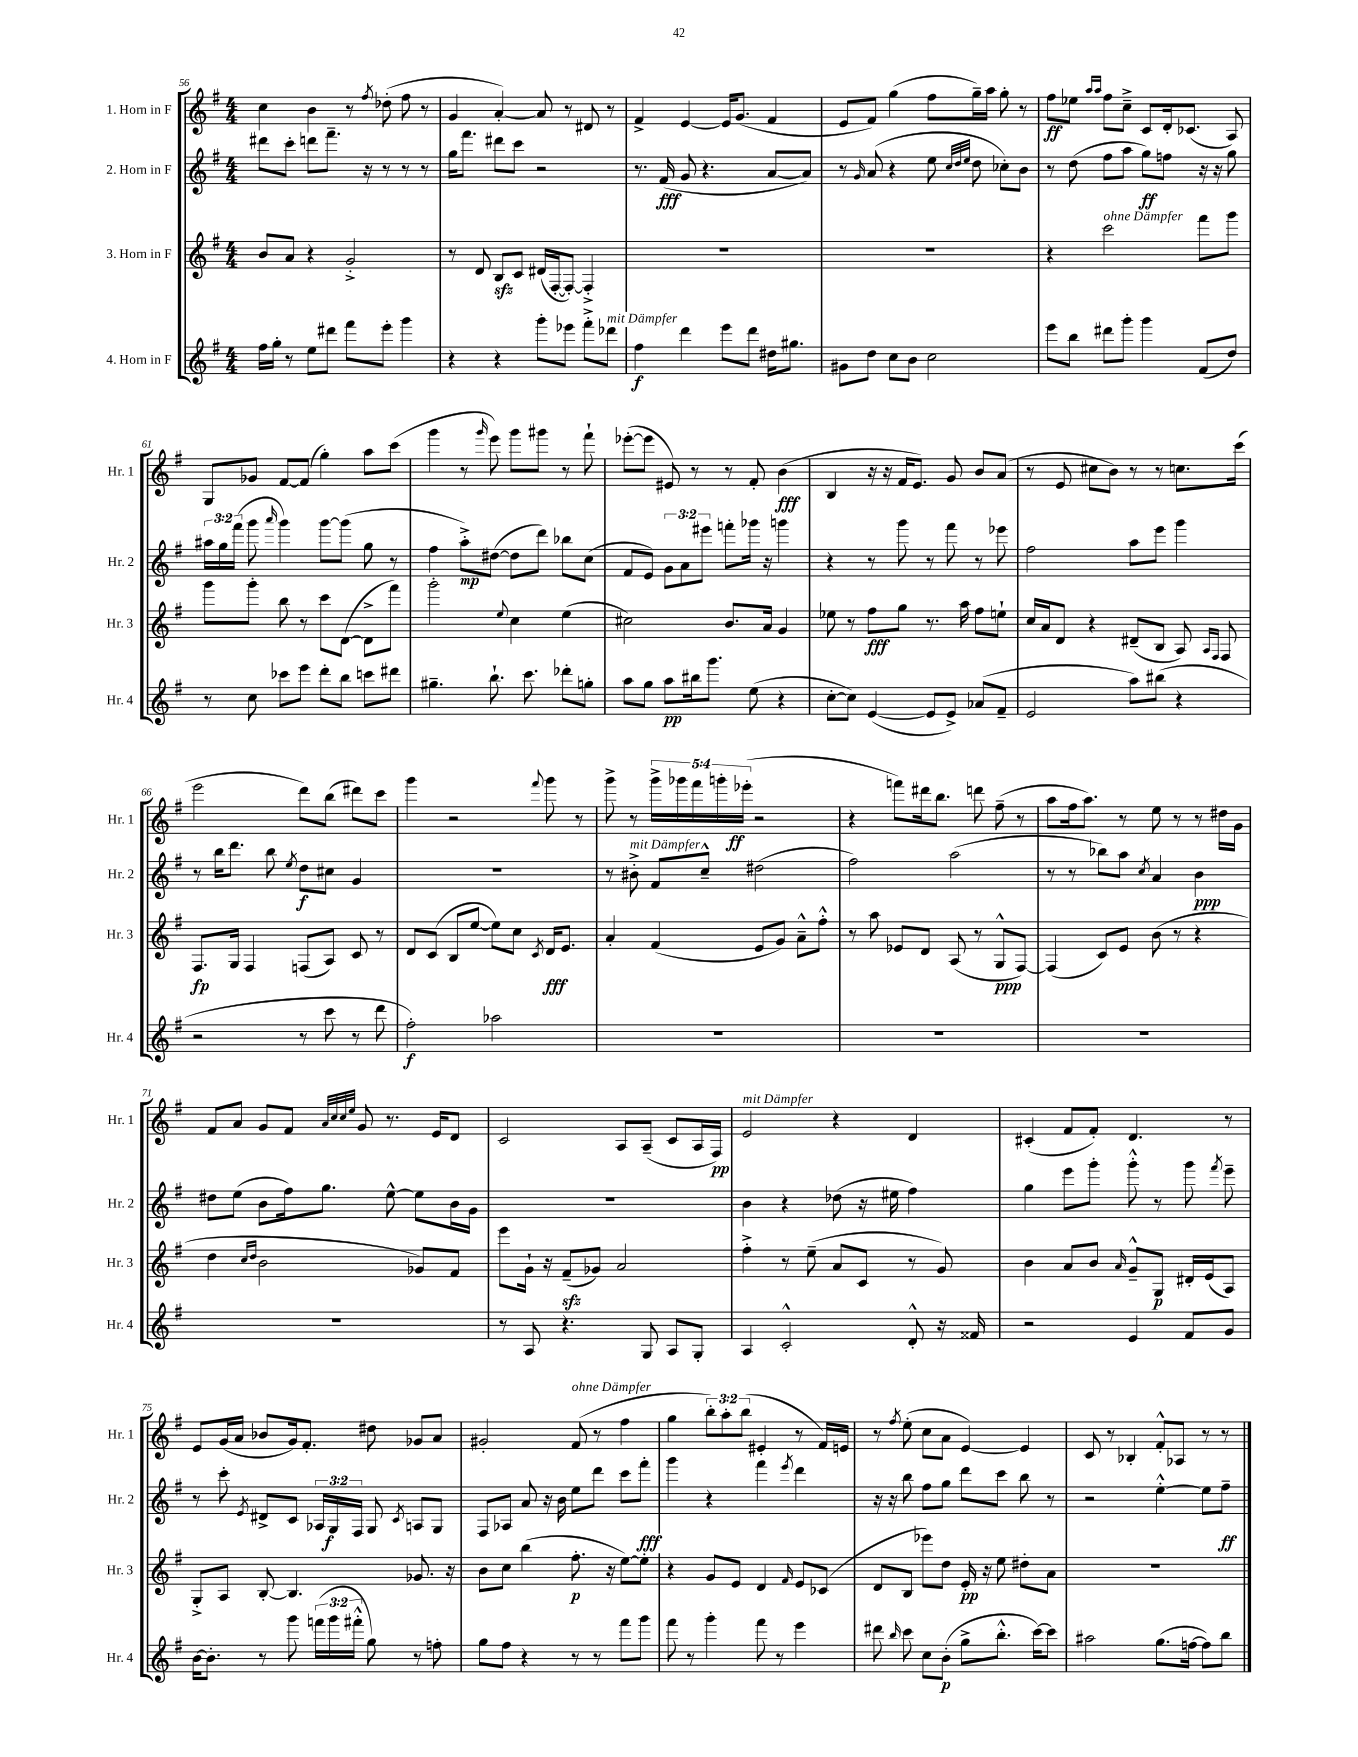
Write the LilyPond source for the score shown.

<<
\new StaffGroup <<
\new Staff = "s0" \with { instrumentName = "1. Horn in F" shortInstrumentName = "Hr. 1" } {
    \clef treble \key g \major \numericTimeSignature \time 4/4 \override Staff.TupletNumber.text = #tuplet-number::calc-fraction-text
    \autoBeamOff c''4 b'4 r8 \acciaccatura { fis''8 } des''8-.( fis''8 r8 |
    g'4 a'4~-.) a'8 r8 dis'8 r8 |
    fis'4-> e'4~ e'16[ g'8.]( fis'4 |
    e'8[ fis'8]) g''4( fis''8[ g''16--) a''16] g''8-. r8 |
    fis''8[\ff ees''8] \grace { a''16[ a''16] } fis''8[ c''8]---> c'8[ d'16-. ces'8.]( a8) |
    g8[ ges'8] fis'8[~ fis'8]( g''4-.) a''8[ c'''8]( |
    g'''4 r8 \grace { g'''16 } e'''8) g'''8[ gis'''8] r8 fis'''8-! |
    ees'''8[~-.( ees'''8] eis'8) r8 r8 fis'8-. b'4\fff( |
    b4 r16 r16 fis'16[ e'8.]) g'8 b'8[ a'8]( |
    r8 e'8 cis''8[ b'8]) r8 r8 c''8.[ c'''16]( |
    e'''2 d'''8[) b''8]( dis'''8[) c'''8] |
    g'''4 r2 \appoggiatura { fis'''8 } g'''8 r8 |
    g'''8-> r8 \tuplet 5/4 { g'''16[-> ges'''16 fis'''16 g'''16-. ees'''16]-.\ff( } r2 |
    r4 f'''8[) dis'''16 b''8.] d'''8 fis''8--( r8 |
    a''8[ fis''16 a''8.]) r8 e''8 r8 r8 dis''16[ g'16] |
    fis'8[ a'8] g'8[ fis'8] \grace { a'32[ c''32 c''32 e''32] } g'8 r8. e'16[ d'8] |
    c'2 a8[ a8]--( c'8[ a16 fis16]\pp) |
    e'2^\markup { \italic "mit Dämpfer" } r4 d'4 |
    cis'4-.( fis'8[ fis'8]-.) d'4. r8 |
    e'8[ g'16( a'16] bes'8[ g'16) fis'8.]-. dis''8 ges'8[ a'8] |
    gis'2-. fis'8^\markup { \italic "ohne Dämpfer" }( r8 fis''4 |
    g''4 \tuplet 3/2 { b''8[-.) a''8-. b''8]( } eis'4-. r8 fis'16[) e'16] |
    r8 \acciaccatura { fis''8 } e''8-.( c''8[ a'8] e'4~) e'4 |
    c'8 r8 bes4-. fis'8[-.-^ aes8] r8 r8 \bar "|." |
}
\new Staff = "s1" \with { instrumentName = "2. Horn in F" shortInstrumentName = "Hr. 2" } {
    \clef treble \key g \major \numericTimeSignature \time 4/4 \override Staff.TupletNumber.text = #tuplet-number::calc-fraction-text
    \autoBeamOff dis'''8[ c'''8]-. d'''8[ fis'''8.]-- r16 r8 r8 r8 |
    g''16[ fis'''8.] dis'''8[ c'''8] r2 |
    r8. fis'16\fff( g'8 r4. a'8[~ a'8]) |
    r8 \grace { g'16 } a'8( r4 e''8 \grace { c''32[ d''32 e''32] } d''8 ces''8[-.) b'8] |
    r8 d''8( fis''8[ a''8] g''8[\ff) f''8] r16 r16 g''8 |
    \tuplet 3/2 { ais''16[ g''16 fis'''16]( } g'''8 \grace { a'''16 } g'''4) g'''8[~ g'''8]( g''8 r8 |
    fis''4 a''8[-.->\mp) dis''8]~( dis''8[ d'''8]) bes''8[ c''8]( |
    fis'8[ e'8]) \tuplet 3/2 { g'8[ a'8 eis'''8] } f'''8[-. ges'''16] r16 g'''4 |
    r4 r8 g'''8 r8 fis'''8 r8 ees'''8 |
    fis''2 a''8[ e'''8] g'''4 |
    r8 b''16[ d'''8.] b''8 \acciaccatura { e''8 } d''8[\f cis''8] g'4 |
    R1 |
    r8 bis'8-.->^\markup { \italic "mit Dämpfer" } fis'8[ c''8]---^ dis''2( |
    fis''2) a''2( |
    r8 r8 bes''8[) a''8] \acciaccatura { c''8 } a'4 b'4\ppp |
    dis''8[ e''8]( b'8[ fis''16) g''8.] e''8~-^ e''8[ b'16 g'16] |
    R1 |
    b'4 r4 des''8( r16 eis''16 fis''4) |
    g''4 e'''8[ g'''8]-. g'''8-.-^ r8 g'''8 \acciaccatura { fis'''8 } e'''8-- |
    r8 c'''8-. \acciaccatura { e'8 } dis'8[-> c'8] \tuplet 3/2 { aes16[ g16\f fis16] } g8 \acciaccatura { c'8 } a8[ g8] |
    fis8[ aes8] a'8 r16 b'16 e''8[ d'''8] c'''8[ fis'''8]-.\fff |
    g'''4 r4 fis'''4 \acciaccatura { e'''8 } d'''4 |
    r16 r16 b''8 fis''8[ g''8] d'''8[ c'''8] b''8 r8 |
    r2 e''4~-.-^ e''8[ fis''8]--\ff \bar "|." |
}
\new Staff = "s2" \with { instrumentName = "3. Horn in F" shortInstrumentName = "Hr. 3" } {
    \clef treble \key g \major \numericTimeSignature \time 4/4
    \autoBeamOff b'8[ a'8] r4 g'2-.-> |
    r8 d'8 b8[\sfz c'8] dis'16[( fis16~-. fis8]~-.) fis4-.-> |
    R1 |
    R1 |
    r4 c'''2^\markup { \italic "ohne Dämpfer" } fis'''8[ g'''8] |
    g'''8[ g'''8]-. b''8 r8 c'''8[ d'8]~( d'8[-> fis'''8]) |
    g'''2-. \appoggiatura { e''8 } c''4 e''4( |
    cis''2) b'8.[ a'16] g'4 |
    ees''8 r8 fis''8[\fff g''8] r8. a''16 fis''8[ e''8]-! |
    c''16[ a'16 d'8] r4 dis'8[--( b8] a8) \grace { a16[ fis16] } fis8 |
    fis8.[\fp g16] fis4 f8[( a8]) c'8 r8 |
    d'8[ c'8]( b8[ e''8]~ e''8[) c''8] \acciaccatura { c'8 } d'16[\fff e'8.] |
    a'4-. fis'4( e'8[ g'8]) a'8[---^ fis''8]-.-^ |
    r8 a''8 ees'8[ d'8] a8( r8 g8[-^\ppp fis8]~) |
    fis4( c'8[) e'8] b'8( r8 r4 |
    d''4 \grace { c''16[ d''16] } b'2 ges'8[) fis'8] |
    e'''8[ g'16]-! r16 fis'8[--\sfz( ges'8]) a'2 |
    fis''4-.-> r8 e''8--( a'8[ c'8] r8 g'8) |
    b'4 a'8[ b'8] \grace { a'16 } g'8[---^ g8]\p dis'16[-. e'16( a8]) |
    g8[-.-> a8] b8~-. b4. ges'8. r16 |
    b'8[ c''8] b''4( fis''8.-.\p r16 e''8[~) e''8]-. |
    r4 g'8[ e'8] d'4 \grace { fis'16 } e'8[ ces'8]( |
    d'8[ b8] ees'''8[) d''8] e'16-.\pp r16 e''8 dis''8[-. a'8] |
    R1 \bar "|." |
}
\new Staff = "s3" \with { instrumentName = "4. Horn in F" shortInstrumentName = "Hr. 4" } {
    \clef treble \key g \major \numericTimeSignature \time 4/4 \override Staff.TupletNumber.text = #tuplet-number::calc-fraction-text
    \autoBeamOff fis''16[ g''16]-. r8 e''8[ dis'''8] fis'''8[ e'''8]-. g'''4 |
    r4 r4 g'''8[-. ees'''8] fis'''8[-.-> des'''8]^\markup { \italic "mit Dämpfer" } |
    fis''4\f d'''4 e'''8[ d'''8] dis''16[ gis''8.] |
    gis'8[ d''8] c''8[ b'8] c''2 |
    e'''8[ b''8] dis'''8[ g'''8]-. g'''4 fis'8[( d''8]) |
    r8 c''8 ces'''8[ e'''8] d'''8[-. b''8] c'''8[ dis'''8] |
    gis''4.-- b''8.-! c'''8. des'''8[-. g''8]-. |
    a''8[ g''8] a''8[\pp bis''16 g'''8.] e''8( r4 |
    c''8[~-. c''8]) e'4~( e'8[ e'8]->) aes'8[( fis'8]-- |
    e'2 a''8[) bis''8]( r4 |
    r2 r8 c'''8 r8 d'''8 |
    fis''2-.\f) aes''2 |
    R1 |
    R1 |
    R1 |
    R1 |
    r8 a8 r4. g8 a8[ g8]-. |
    a4 c'2-.-^ d'8-.-^ r16 fisis'16 |
    r2 e'4 fis'8[ g'8] |
    b'16[~ b'8.]-. r8 g'''8 \tuplet 3/2 { f'''16[( g'''16 fis'''16]-.-^ } g''8) r8 f''8-. |
    g''8[ fis''8] r4 r8 r8 fis'''8[ g'''8] |
    fis'''8 r8 g'''4-. fis'''8 r8 e'''4 |
    dis'''8 \grace { b''16 } c'''8 c''8[ b'8]-.\p( g''8[-> b''8.]-.-^ c'''16[~) c'''8] |
    ais''2 g''8.[( f''16]~ f''8[) b''8] \bar "|." |
}
>>
>>
\layout { \context { \Score currentBarNumber = #56 } }
